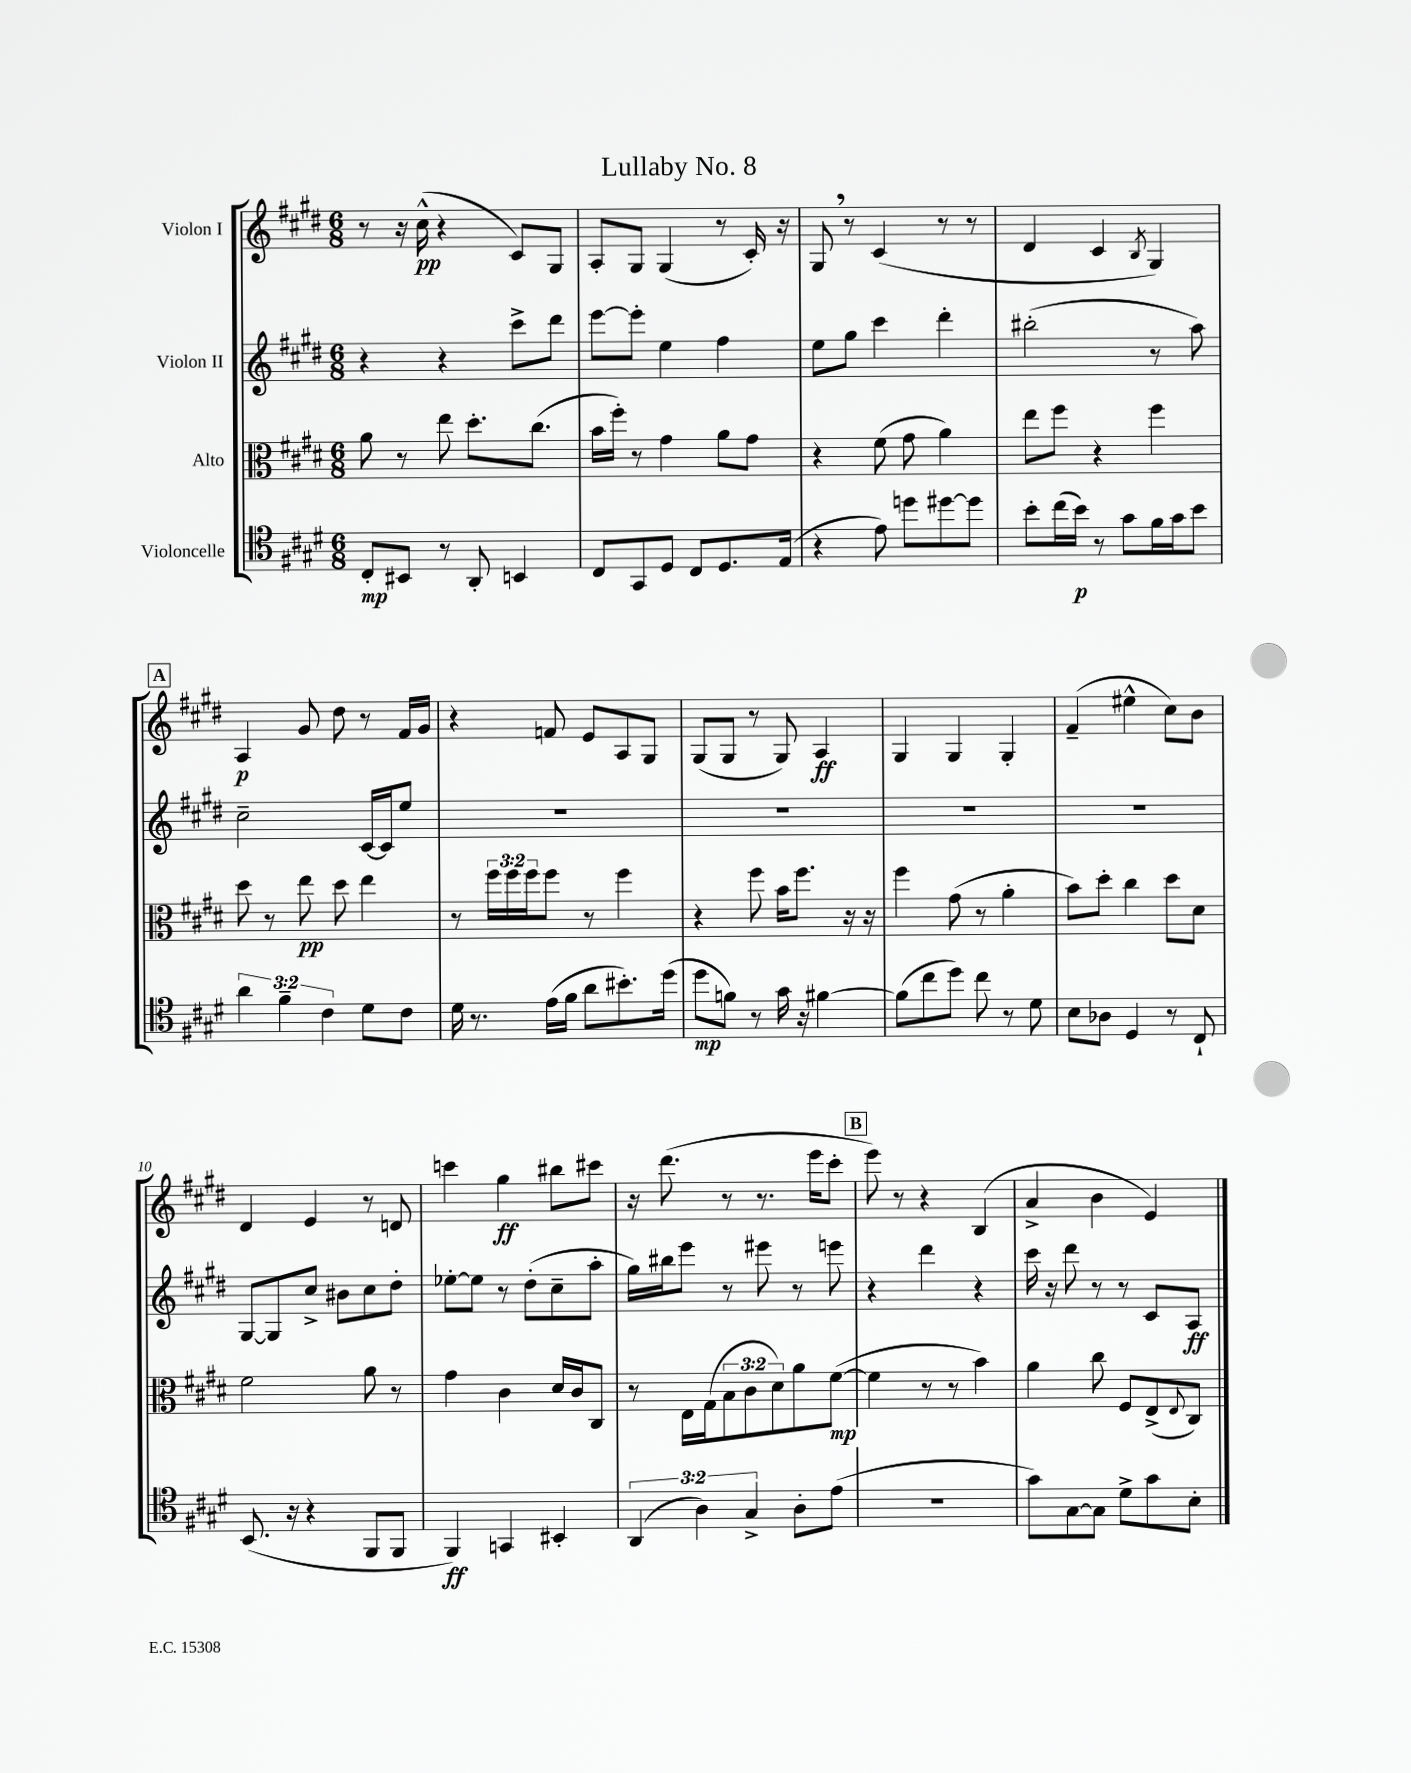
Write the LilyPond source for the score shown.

\header { title = "Lullaby No. 8" }
<<
\new StaffGroup <<
\new Staff = "s0" \with { instrumentName = "Violon I" } {
    \clef treble \key e \major \numericTimeSignature \time 6/8
    r8 r16 cis''16-^\pp( r4 cis'8) gis8 |
    a8-. gis8 gis4( r8 cis'16-.) r16 |
    gis8 \breathe r8 cis'4( r8 r8 |
    dis'4 cis'4 \acciaccatura { b8 } gis4) |
    \mark \markup { \box "A" } a4\p gis'8 dis''8 r8 fis'16 gis'16 |
    r4 f'8 e'8 a8 gis8 |
    gis8( gis8 r8 gis8) a4\ff |
    gis4 gis4 gis4-. |
    fis'4--( eis''4-^ cis''8) b'8 |
    dis'4 e'4 r8 d'8 |
    c'''4 gis''4\ff bis''8 cis'''8 |
    r16 dis'''8.( r8 r8. e'''16 cis'''8-. |
    \mark \markup { \box "B" } e'''8) r8 r4 b4( |
    a'4-> b'4 e'4) \bar "|." |
}
\new Staff = "s1" \with { instrumentName = "Violon II" } {
    \clef treble \key e \major \numericTimeSignature \time 6/8
    r4 r4 cis'''8-> dis'''8 |
    e'''8~ e'''8-. e''4 fis''4 |
    e''8 gis''8 cis'''4 dis'''4-. |
    bis''2-.( r8 a''8) |
    \mark \markup { \box "A" } cis''2-- cis'16~ cis'16 e''8 |
    R2. |
    R2. |
    R2. |
    R2. |
    gis8~ gis8 cis''8-> bis'8 cis''8 dis''8-. |
    ees''8~-. ees''8 r8 dis''8-.( cis''8-- a''8-. |
    gis''16) bis''16 e'''8 r8 eis'''8 r8 e'''8 |
    \mark \markup { \box "B" } r4 dis'''4 r4 |
    cis'''16 r16 dis'''8 r8 r8 cis'8 a8\ff \bar "|." |
}
\new Staff = "s2" \with { instrumentName = "Alto" } {
    \clef alto \key e \major \numericTimeSignature \time 6/8 \override Staff.TupletNumber.text = #tuplet-number::calc-fraction-text
    a'8 r8 e''8 dis''8.-. cis''8.( |
    b'16 fis''16-.) r8 gis'4 a'8 gis'8 |
    r4 fis'8( gis'8 a'4) |
    e''8 fis''8 r4 fis''4 |
    \mark \markup { \box "A" } dis''8 r8 e''8\pp dis''8 e''4 |
    r8 \tuplet 3/2 { fis''16 fis''16 fis''16 } fis''8 r8 fis''4 |
    r4 fis''8 b'16 fis''8. r16 r16 |
    fis''4 gis'8( r8 a'4-. |
    b'8) dis''8-. cis''4 dis''8 dis'8 |
    fis'2 a'8 r8 |
    gis'4 cis'4 dis'16 cis'16 cis8 |
    r8 e16 gis16( \tuplet 3/2 { b8 cis'8 dis'8) } a'8 fis'8~\mp( |
    \mark \markup { \box "B" } fis'4 r8 r8 b'4) |
    a'4 cis''8 fis8 e8->( \appoggiatura { e8 } cis8) \bar "|." |
}
\new Staff = "s3" \with { instrumentName = "Violoncelle" } {
    \clef tenor \key e \major \numericTimeSignature \time 6/8 \override Staff.TupletNumber.text = #tuplet-number::calc-fraction-text
    cis8-.\mp bis,8 r8 a,8-. b,4 |
    cis8 gis,8 dis8 cis8 dis8. e16( |
    r4 e'8) d''8 dis''8~ dis''8 |
    b'8-. cis''16( b'16\p) r8 gis'8 fis'16 gis'16 b'8 |
    \mark \markup { \box "A" } \tuplet 3/2 { a'4 fis'4-- cis'4 } dis'8 cis'8 |
    dis'16 r8. e'16( fis'16 a'8 bis'8.-.) dis''16( |
    dis''8\mp f'8) r8 gis'16 r16 fis'4~ |
    fis'8( cis''8 dis''8) cis''8 r8 dis'8 |
    b8 aes8 dis4 r8 cis8-! |
    b,8.( r16 r4 fis,8 fis,8 |
    fis,4\ff) g,4 bis,4-. |
    \tuplet 3/2 { a,4( a4) gis4-> } a8-. e'8( |
    \mark \markup { \box "B" } R2. |
    gis'8) gis8~ gis8 dis'8-> gis'8 b8-. \bar "|." |
}
>>
>>
